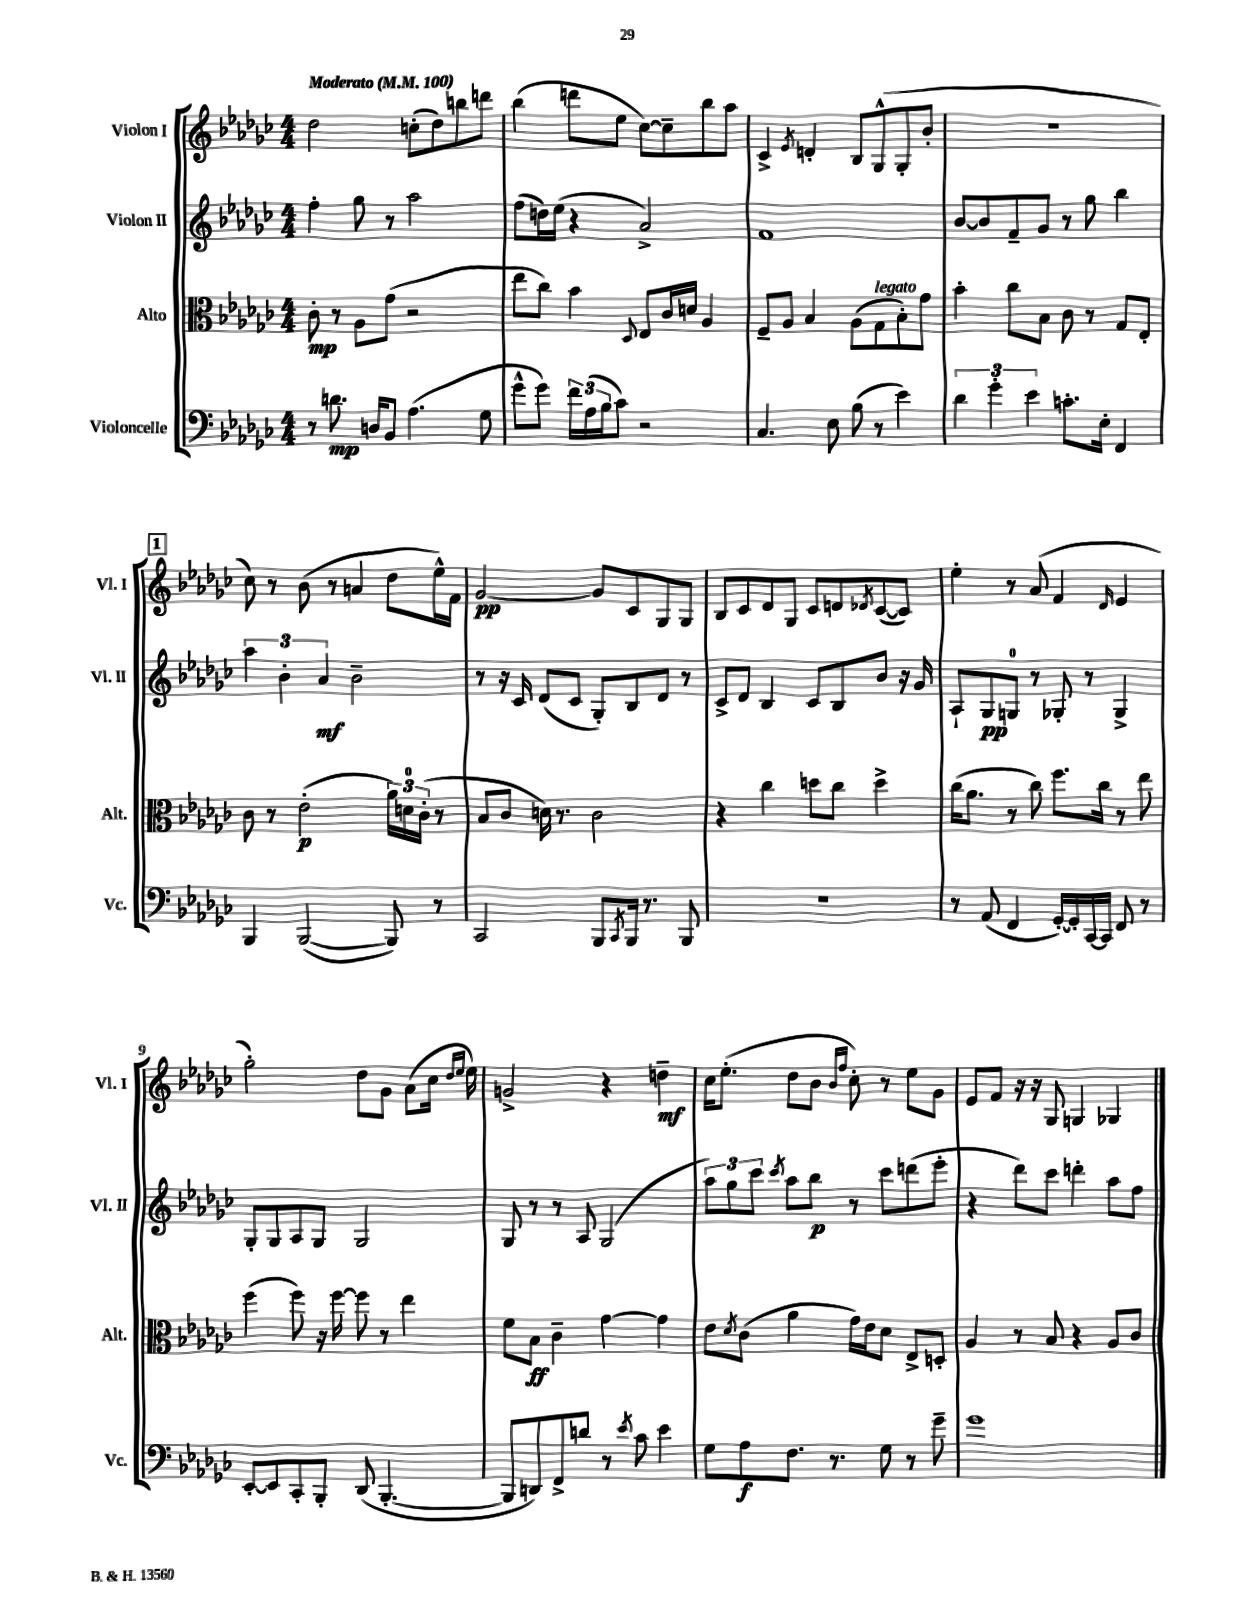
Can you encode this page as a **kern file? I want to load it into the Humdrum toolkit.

**kern	**kern	**kern	**kern
*staff4	*staff3	*staff2	*staff1
*clefF4	*clefC3	*clefG2	*clefG2
*k[b-e-a-d-g-c-]	*k[b-e-a-d-g-c-]	*k[b-e-a-d-g-c-]	*k[b-e-a-d-g-c-]
*M4/4	*M4/4	*M4/4	*M4/4
*MM100	*MM100	*MM100	*MM100
8r	8c-'	4ff'	2dd-
8.d	8r	.	.
.	8A-	8gg-	.
16D	.	.	.
8BB-	(8g-	8r	.
(4.A-	2r	2aa-	(8cc'
.	.	.	8dd-)
.	.	.	8bb
8G-	.	.	8ddd
=	=	=	=
8g-^^	8ee-	(8ff	(4bb-
8g-)	8cc-)	16dd)	.
.	.	(16ee-	.
24f	4b-	4r	8ddd
(24A-	.	.	.
24B-	.	.	.
8c-)	.	.	8ee-
.	8qqD-	.	.
2r	8E-	2a-^)	[8cc-)
.	16c-	.	8cc-~]
.	16d	.	.
.	4A-	.	8bb-
.	.	.	8aa-
=	=	=	=
4.C-	8F~	1f	4c-^
.	8A-	.	.
.	.	.	8qe-
.	4B-	.	4d'
8E-	.	.	.
(8B-	(8A-	.	8B-
8r	8G-	.	(8G-^^
4e-)	8B-')	.	8G-'
.	8g-	.	8b-'
=	=	=	=
6d-	4b-'	[8b-	1r
.	.	8b-]	.
6g-'	.	.	.
.	8cc-	8f~	.
6e-	.	.	.
.	8B-	8g-	.
8.c'	8c-	8r	.
.	8r	8gg-	.
16E-'	.	.	.
4FF	8G-	4bb-	.
.	8E-'	.	.
=	=	=	=
4BBB-	8c-	6aa-	8cc-)
.	8r	.	8r
.	.	6b-'	.
([2BBB-	(2e-'	.	(8b-
.	.	6a-	.
.	.	.	8r
.	.	2b-~	4a
8BBB-])	24a-)	.	8dd-
.	24d	.	.
.	(24c-'	.	.
8r	8r	.	16ee-^^)
.	.	.	16f
=	=	=	=
2CC-	8B-	8r	[2g-
.	8c-	16r	.
.	.	16c-	.
.	16d)	(8d-	.
.	8.r	.	.
.	.	8c-	.
8BBB-	2c-	8G-')	8g-]
8qCC-	.	.	.
16BBB-	.	8B-	8c-
8.r	.	.	.
.	.	8d-	8G-
8BBB-	.	8r	8G-
=	=	=	=
1r	4r	8c-^	8B-
.	.	8d-	8c-
.	4cc-	4B-	8d-
.	.	.	8G-
.	8dd	8c-	8c-
.	8cc-	8B-	8d
.	.	.	8qd-
.	4dd^	8b-	([8c-
.	.	16r	8c-])
.	.	16g-	.
=	=	=	=
8r	(16cc-	8A-`	4ee-'
.	8.a-	.	.
(8AA-	.	8G-	.
4FF	8r	8G	8r
.	8cc-)	8r	(8a-
[16GG-')	8.ff	8G-'	4f
16GG-']	.	.	.
[16CC-	.	8r	.
16CC-]	16cc-	.	.
.	.	.	16qqd-
8FF	8r	4G-^	4e-
8r	8ee-	.	.
=	=	=	=
[8EE-'	(4ff	8G-'	2gg-')
8EE-]	.	8G-	.
8CC-'	8ff)	8A-	.
8BBB-'	16r	8G-	.
.	[16ff	.	.
(8DD-	8ff]	2G-	8dd-
[4.BBB-'	8r	.	8g-
.	4ee-	.	(8a-
.	.	.	16cc-
.	.	.	16qqdd-
.	.	.	16qqee-
.	.	.	16ee-)
=	=	=	=
8BBB-]	8f	8G-	2g^
8DD)	8B-	8r	.
8FF^	4c-~	8r	.
8d	.	8A-	.
8r	[4g-	(2G-	4r
8qe-	.	.	.
8c-	.	.	.
4e-	4g-]	.	4dd~
=	=	=	=
8G-	8e-	12aa-)	16cc-
.	.	.	(8.ee-'
.	.	12gg-	.
.	8qd-	.	.
8A-	(8c-	.	.
.	.	12ccc-	.
.	.	8qccc-	.
8.F	4a-	8aa-	8dd-
.	.	8bb-	8b-
8.r	.	.	.
.	.	.	16qqb-
.	.	.	16qqff
.	16g-)	8r	8cc-')
.	16e-	.	.
8G-	8d-	8ccc-	8r
8r	8E-^	(8ddd	8ee-
8g-~	8D'	8eee-'	8g-
=	=	=	=
1g-	4A-	4r	8e-
.	.	.	8f
.	8r	8ddd-)	16r
.	.	.	16r
.	8B-	8ccc-	8G-
.	4r	4ddd'	4G
.	8A-	8aa-	4G-
.	8c-	8ff	.
==	==	==	==
*-	*-	*-	*-
